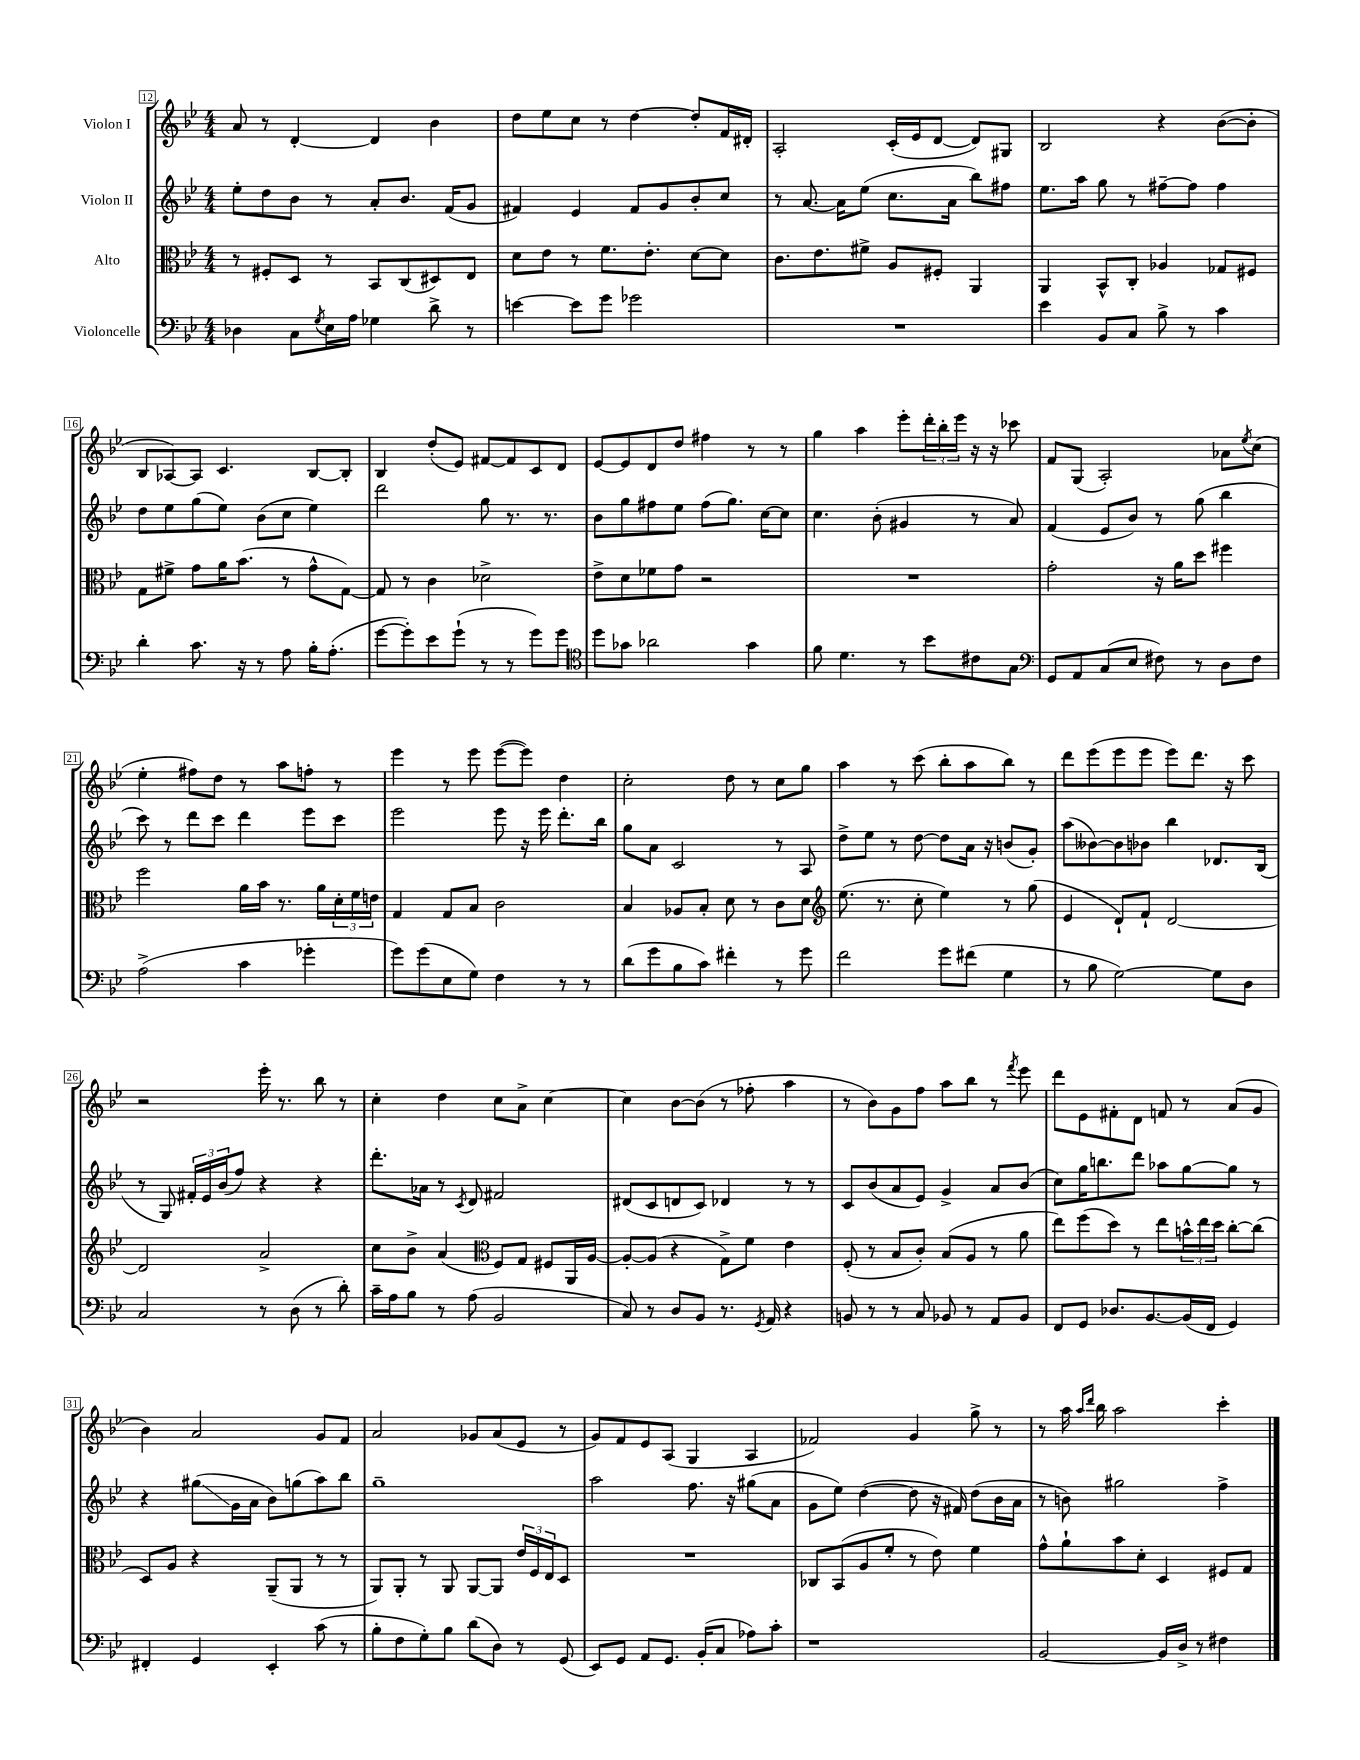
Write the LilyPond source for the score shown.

<<
\new StaffGroup <<
\new Staff = "s0" \with { instrumentName = "Violon I" } {
    \clef treble \key bes \major \numericTimeSignature \time 4/4
    a'8 r8 d'4~-. d'4 bes'4 |
    d''8 ees''8 c''8 r8 d''4~ d''8-. f'16 dis'16-. |
    a2-. c'16-.( ees'16 d'8~ d'8) gis8 |
    bes2 r4 bes'8~( bes'8-. |
    bes8 aes8~) aes8 c'4. bes8~ bes8-. |
    bes4 d''8-.( ees'8) fis'8~ fis'8 c'8 d'8 |
    ees'8~ ees'8 d'8 d''8 fis''4 r8 r8 |
    g''4 a''4 ees'''8-. \tuplet 3/2 { d'''16-. bes''16-. ees'''16 } r16 r16 ces'''8 |
    f'8 g8( a2-.) aes'8 \acciaccatura { ees''8 } c''8( |
    ees''4-. fis''8) d''8 r8 a''8 f''8-. r8 |
    ees'''4 r8 ees'''8 ees'''8~( ees'''8) d''4 |
    c''2-. d''8 r8 c''8 g''8 |
    a''4 r8 c'''8( bes''8-. a''8 bes''8) r8 |
    d'''8 ees'''8( ees'''8 ees'''8 ees'''8) d'''8. r16 c'''8 |
    r2 ees'''16-. r8. bes''8 r8 |
    c''4-. d''4 c''8 a'8-> c''4~ |
    c''4 bes'8~ bes'8( r8 fes''8-. a''4 |
    r8 bes'8) g'8 f''8 a''8 bes''8 r8 \acciaccatura { f'''8 } ees'''8 |
    d'''8 ees'8 fis'8-. d'8 f'8 r8 a'8( g'8 |
    bes'4) a'2 g'8 f'8 |
    a'2 ges'8 a'8( ees'8 r8 |
    g'8) f'8 ees'8 a8( g4 a4 |
    fes'2) g'4 g''8-> r8 |
    r8 a''16 \grace { a''16 d'''16 } bes''16 a''2 c'''4-. \bar "|." |
}
\new Staff = "s1" \with { instrumentName = "Violon II" } {
    \clef treble \key bes \major \numericTimeSignature \time 4/4
    ees''8-. d''8 bes'8 r8 a'8-. bes'8. f'16( g'8 |
    fis'4) ees'4 fis'8 g'8 bes'8-. c''8 |
    r8 a'8.~ a'16 ees''8( c''8. a'16 bes''8) fis''8 |
    ees''8. a''16 g''8 r8 fis''8~-- fis''8 fis''4 |
    d''8 ees''8 g''8( ees''8) bes'8( c''8 ees''4) |
    d'''2 g''8 r8. r8. |
    bes'8 g''8 fis''8 ees''8 fis''8( g''8.) c''16~ c''8 |
    c''4. bes'8-.( gis'4 r8 a'8) |
    f'4( ees'8 bes'8) r8 g''8( bes''4 |
    c'''8) r8 d'''8 c'''8 d'''4 ees'''8 c'''8 |
    ees'''2 ees'''8 r16 ees'''16 d'''8.-. bes''16 |
    g''8 a'8 c'2 r8 a8 |
    d''8-> ees''8 r8 d''8~ d''8 a'16 r16 b'8( g'8-.) |
    a''8( beses'8~) beses'8 bes'8 bes''4 des'8. bes16( |
    r8 g8) \tuplet 3/2 { fis'16-. ees'16 bes'16( } f''8) r4 r4 |
    d'''8.-. aes'16 r8 \acciaccatura { c'8 } d'8 fis'2 |
    dis'8( c'8 d'8 c'8) des'4 r8 r8 |
    c'8 bes'8( a'8 ees'8) g'4-> a'8 bes'8( |
    c''8) g''16 b''8. d'''8 aes''8 g''8~ g''8 r8 |
    r4 gis''8\glissando( g'16 a'16 bes'8) g''8( a''8) bes''8 |
    g''1-- |
    a''2 f''8. r16 gis''8( a'8 |
    g'8 ees''8) d''4~( d''8 r16 fis'16) d''8( bes'16 a'16 |
    r8 b'8) gis''2 f''4-> \bar "|." |
}
\new Staff = "s2" \with { instrumentName = "Alto" } {
    \clef alto \key bes \major \numericTimeSignature \time 4/4
    r8 fis8-. d8 r8 bes,8 c8( dis8) ees8 |
    d'8 ees'8 r8 f'8. ees'8.-. d'8~ d'8 |
    c'8. ees'8. fis'8-> a8 fis8-. a,4 |
    a,4 bes,8-^ c8-. aes4 ges8 fis8 |
    g8 fis'8-> g'8 a'16 bes'8.( r8 g'8-^ g8~) |
    g8 r8 c'4 des'2-> |
    ees'8-> d'8 fes'8 g'8 r2 |
    R1 |
    g'2-. r16 a'16 d''8 fis''4 |
    f''2 a'16 bes'16 r8. a'16 \tuplet 3/2 { d'16-. f'16 e'16 } |
    g4 g8 bes8 c'2 |
    bes4 aes8 bes8-. d'8 r8 c'8 d'8 |
    \clef treble ees''8.( r8. c''8-. ees''4) r8 g''8( |
    ees'4 d'8-!) f'8-! d'2~ |
    d'2 a'2-> |
    c''8 bes'8-> a'4( \clef alto f8) g8 fis8 a,16 a16~ |
    a8~-. a8( r4 g8->) f'8 ees'4 |
    f8-.( r8 bes8 c'8-.) bes8( a8 r8 a'8 |
    ees''8) f''8( d''8) r8 ees''8 \tuplet 3/2 { b'16-^ ees''16 d''16 } c''8~-. c''8( |
    d8) a8 r4 a,8--( a,8 r8 r8 |
    a,8) a,8-. r8 a,8 a,8~ a,8 \tuplet 3/2 { ees'16 f16 ees16 } d8 |
    R1 |
    ces8 bes,8( a8 f'8-. r8 ees'8) f'4 |
    g'8-^ a'8-! bes'8 d'8-. d4 fis8 g8 \bar "|." |
}
\new Staff = "s3" \with { instrumentName = "Violoncelle" } {
    \clef bass \key bes \major \numericTimeSignature \time 4/4
    des4 c8 \acciaccatura { g8 } ees16 a16 ges4 d'8-> r8 |
    e'4~ e'8 g'8 ges'2 |
    R1 |
    ees'4 bes,8 c8 bes8-> r8 c'4 |
    d'4-. c'8. r16 r8 a8 bes16-. a8.-.( |
    g'8~ g'8-.) ees'8 g'8-!( r8 r8 g'8) g'8 |
    \clef tenor d''8 ges'8 aes'2 ges'4 |
    f'8 d'4. r8 bes'8 cis'8 g8 |
    \clef bass g,8 a,8 c8( ees8 fis8) r8 d8 fis8 |
    a2->( c'4 ges'4-. |
    g'8) g'8( ees8 g8) f4 r8 r8 |
    d'8( g'8 bes8 c'8) fis'4-. r8 g'8 |
    f'2 g'8 fis'8( g4 |
    r8 bes8 g2~) g8 d8 |
    c2 r8 d8( r8 d'8-.) |
    c'16-- a16 bes8 r8 a8( bes,2 |
    c8) r8 d8 bes,8 r8. \acciaccatura { g,8 } a,16 r4 |
    b,8 r8 r8 c8 bes,8 r8 a,8 bes,8 |
    f,8 g,8 des8. bes,8.~ bes,16( f,16 g,4) |
    fis,4-. g,4 ees,4-. c'8( r8 |
    bes8-. f8 g8-.) bes8 d'8( d8) r8 g,8( |
    ees,8) g,8 a,8 g,8. bes,16-.( c8 aes8) c'8-. |
    r1 |
    bes,2~ bes,16 d16-> r8 fis4 \bar "|." |
}
>>
>>
\layout { \context { \Score currentBarNumber = #12 \override BarNumber.stencil = #(make-stencil-boxer 0.1 0.3 ly:text-interface::print) } }
